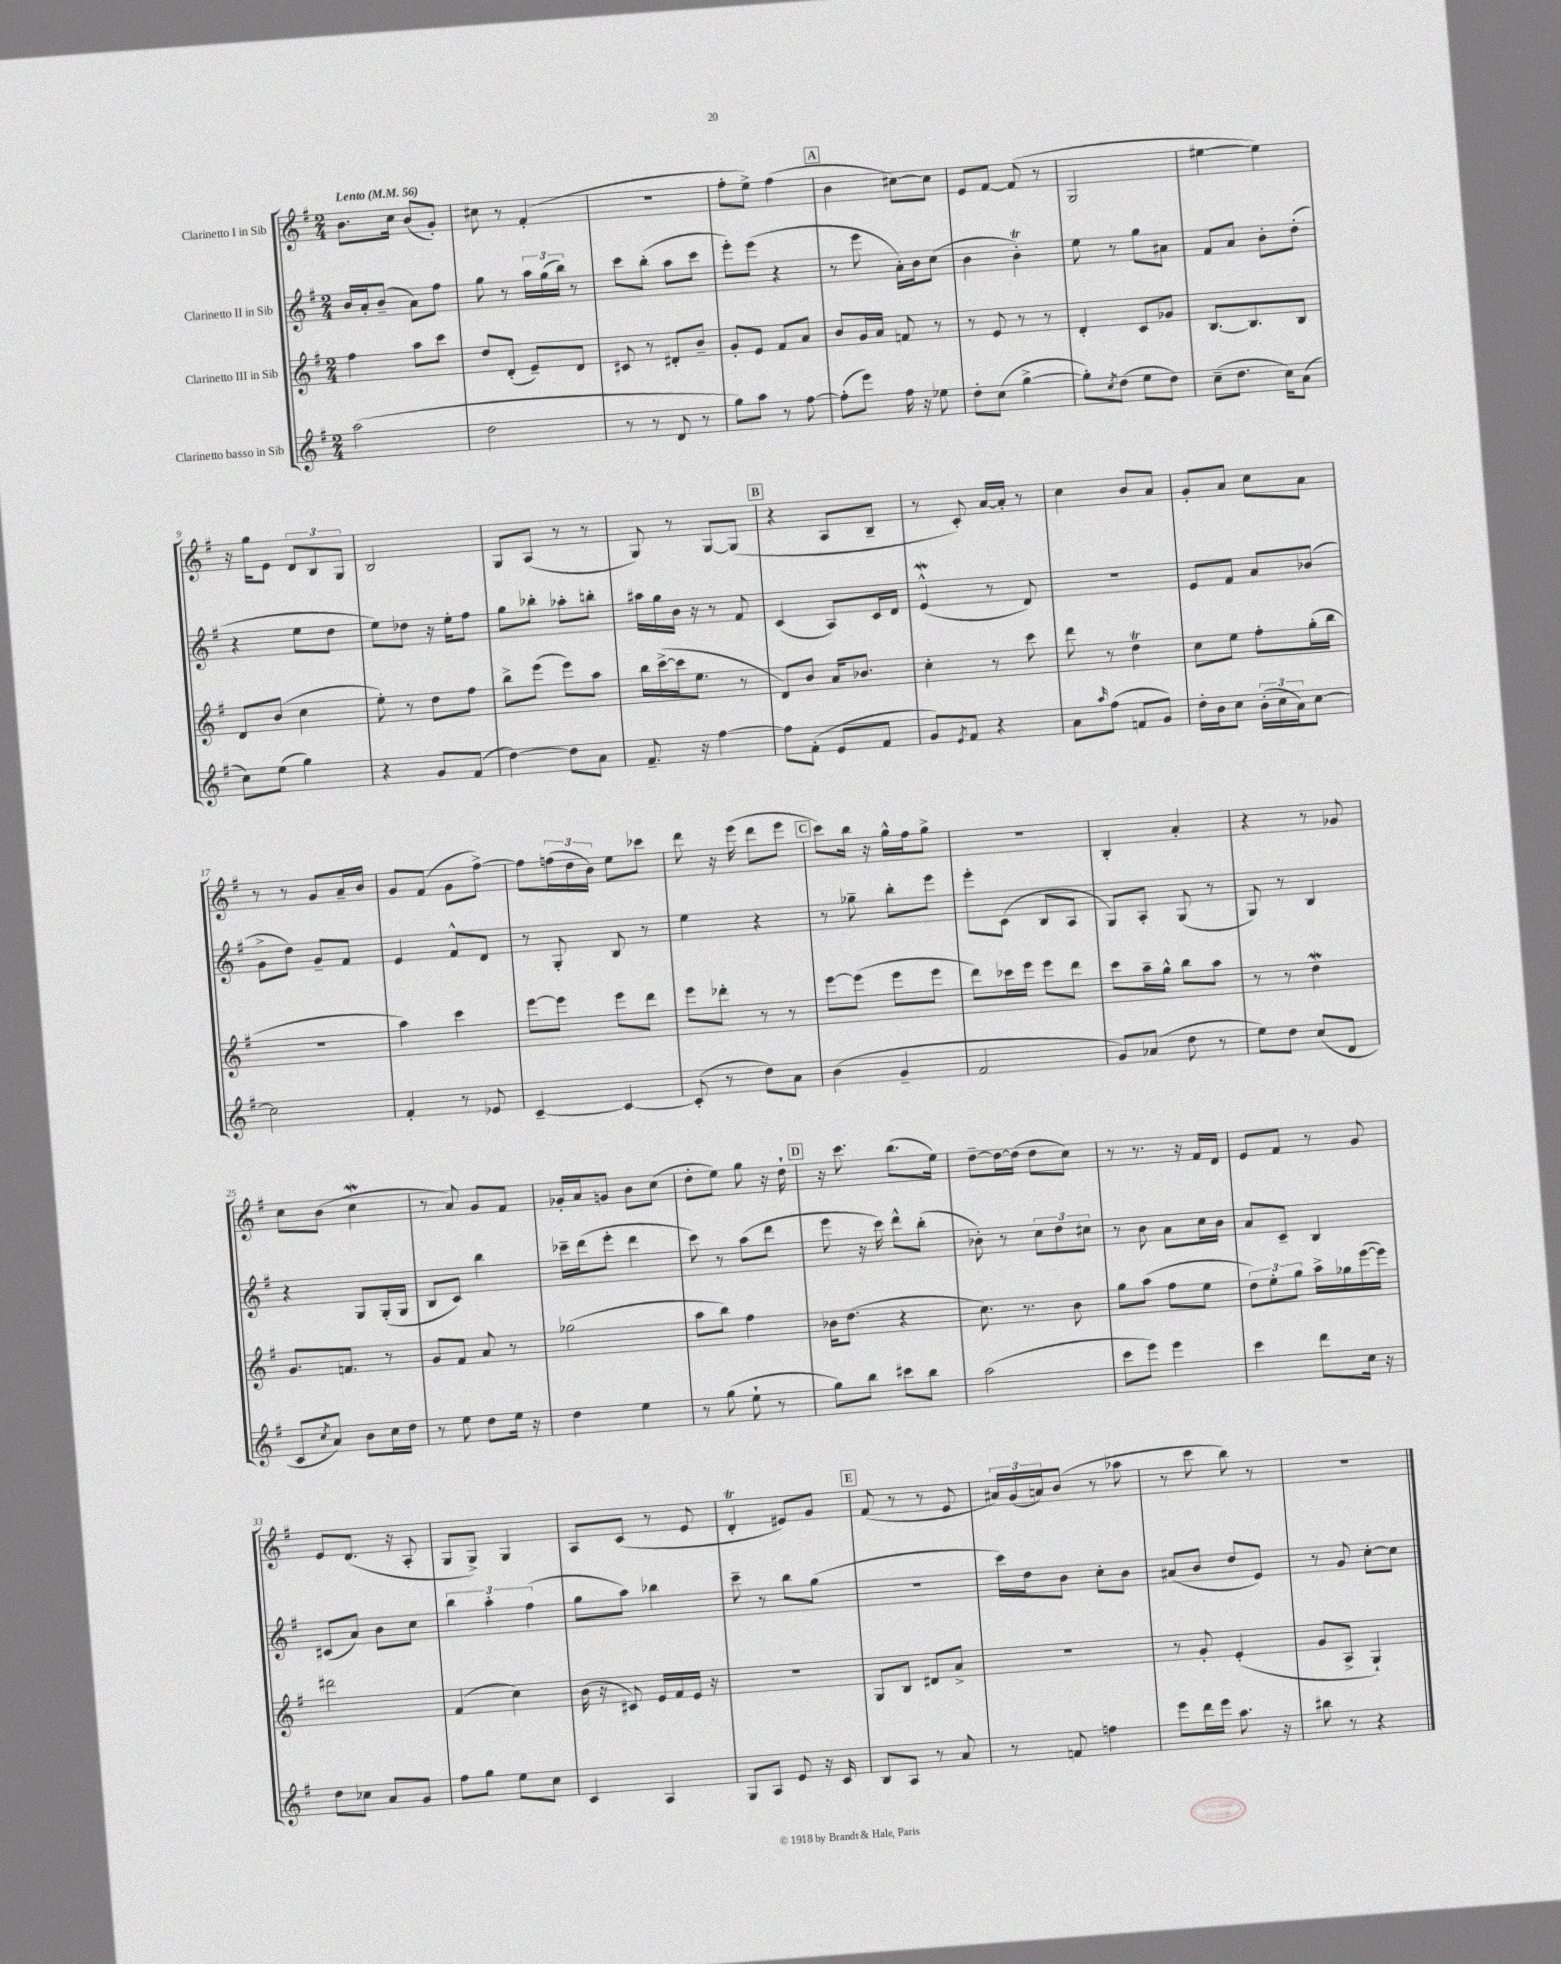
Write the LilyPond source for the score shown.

<<
\new StaffGroup <<
\new Staff = "s0" \with { instrumentName = "Clarinetto I in Sib" } {
    \clef treble \key g \major \numericTimeSignature \time 2/4 \tempo "Lento" 4 = 56
    b'8. c''16 b'8( g'8-.) |
    cis''8 r8 fis'4-.( |
    r2 |
    fis''8-. e''8->) fis''4( |
    \mark \markup { \box "A" } b'4 cis''8~) cis''8 |
    e'8 fis'8~ fis'8( r8 |
    g2 |
    eis''4~ eis''4) |
    r16 g''16 e'8 \tuplet 3/2 { d'8 b8 g8 } |
    b2 |
    g8 a8( r8 r8 |
    g8) r8 g8~ g8( |
    \mark \markup { \box "B" } r4 a8 b8-- |
    r8 c'8-.) a'16~ a'16-. r8 |
    c''4 b'8 a'8 |
    g'8-. a'8 c''8 a'8 |
    r8 r8 g'8 a'16-- b'16 |
    g'8 fis'8( g'8 fis''8~->) |
    fis''8 \tuplet 3/2 { f''16( d''16 b'16) } e''8 ces'''8 |
    d'''8 r16 e'''16( d'''8 e'''8 |
    \mark \markup { \box "C" } c'''8) b''16 r16 g''16-^ fis''16 g''8-> |
    R2 |
    b4-. a'4-. |
    r4 r8 ges'8 |
    c''8 b'8( c''4\mordent |
    r8 a'8) g'8 fis'8 |
    ges'16-. a'16 g'8 b'8 c''8( |
    d''8-. e''8) g''8 r16 d''16-! |
    \mark \markup { \box "D" } r16 c'''8. b''8.( e''16) |
    d''8~-- d''16~ d''16( d''8 c''8) |
    r8 r8. r16 fis'16 d'16 |
    e'8 fis'8 r8 g'8 |
    e'8 d'8.( r16 a8-. |
    g8 g8->) g4 |
    a8 c'8( r8 e'8 |
    d'4-.\trill eis'8) g'8 |
    \mark \markup { \box "E" } fis'8( r8 r8 e'8 |
    \tuplet 3/2 { ais'16) g'16( a'16) } b'8( r8 aes''8 |
    r8 c'''8 b''8) r8 |
    R2 \bar "|." |
}
\new Staff = "s1" \with { instrumentName = "Clarinetto II in Sib" } {
    \clef treble \key g \major \numericTimeSignature \time 2/4
    b'16 a'16-. b'8--( a'8) fis''8 |
    g''8 r8 \tuplet 3/2 { a''16 g''16( b''16) } r8 |
    c'''8 b''8-.( a''8 c'''8 |
    e'''8-.) e'''8( r4 |
    \mark \markup { \box "A" } r8 e'''8 a'16-.) b'16 c''8( |
    b'4 b'4-.\trill) |
    e''8 r8 g''8 ais'8 |
    fis'8 a'8 b'8-. d''8-.( |
    r4 e''8 d''8 |
    e''8) des''8 r16 e''16-. fis''8 |
    g''8 bes''8-. aes''8-. b''8-. |
    ais''16 g''16 b'16 r16 r8 fis'8 |
    \mark \markup { \box "B" } c'4( a8) c'16 d'16 |
    e'4-^\mordent( r8 d'8) |
    r2 |
    e'8 fis'8 a'8 bes'8( |
    g'8-> d''8) g'8-- fis'8 |
    e'4 fis'8-^ d'8 |
    r8 g8-. b8 r8 |
    e''4 r4 |
    \mark \markup { \box "C" } r8 ges''8-- b''8-. e'''8 |
    e'''8-. c'8( b8 a8 |
    g8) a8-. g8( r8 |
    g8) r8 b4 |
    r4 g8 g16-.( g16 |
    b8 c'8) b''4 |
    ces'''16-- d'''16( e'''8-. d'''4 |
    c'''8) r8 a''8( d'''8 |
    \mark \markup { \box "D" } e'''8 r16 c'''16) d'''8-^ b''8-.( |
    bes'8-.) r8 \tuplet 3/2 { c''8 d''8 cis''8 } |
    r8 b'8 a'8 c''16 b'16 |
    a'8 c'8-- b4 |
    cis'8( a'8) b'8 c''8 |
    \tuplet 3/2 { b''4 a''4-. fis''4( } |
    g''8 a''8) bes''4 |
    c'''8-- r8 b''8 g''8( |
    \mark \markup { \box "E" } r2 |
    c'''16) d''16 b'8 c''8-. b'8 |
    ais'8( b'8 d''8 e'8) |
    r8 g'8 c''8~-. c''8 \bar "|." |
}
\new Staff = "s2" \with { instrumentName = "Clarinetto III in Sib" } {
    \clef treble \key g \major \numericTimeSignature \time 2/4
    fis''4 a''8 c'''8 |
    d''8 d'8-.( e'8--) d'8 |
    cis'8 r8 dis'8-. b'8-- |
    g'8-. e'8 fis'8 a'8 |
    \mark \markup { \box "A" } b'8 g'16 a'16 f'8 r8 |
    r8 e'8 r8 r8 |
    d'4-. c'8 ges'8 |
    b8.~ b8. b8 |
    d'8 b'8( c''4 |
    e''8-.) r8 d''8 fis''8 |
    b''8-> e'''8( e'''8) a''8 |
    b''16 c'''16~->( c'''16 e''8. r8 |
    \mark \markup { \box "B" } d'8) b'8 a'16 bes'8. |
    c''4-. r8 c'''8 |
    d'''8 r8 d''4\trill |
    c''8 e''8 fis''8-. g''16-.( b''16 |
    r2 |
    a''4) c'''4 |
    e'''8~ e'''8 e'''8 d'''8 |
    e'''8 des'''8-. r8 r8 |
    \mark \markup { \box "C" } e'''8~ e'''8( e'''8 e'''8 |
    d'''8) ces'''16 e'''16 e'''8 d'''8 |
    c'''8 a''16-- g''16-^ b''8 a''8 |
    r8 r8 d''4\mordent |
    g'8. f'8. r8 |
    g'8 fis'8 a'8 r8 |
    ges''2( |
    a''8 b''8) fis''4 |
    \mark \markup { \box "D" } bes'16 d''8.( r4 |
    c''8.) r8. b'8 |
    g''8 a''8( fis''8 e''8 |
    \tuplet 3/2 { d''8) e''8-. g''8 } a''16-> ges''16 e'''16~( e'''16) |
    dis'''2 |
    fis'4( c''4) |
    b'16( r16 cis'8) e'16 fis'16 e'16 r16 |
    r2 |
    \mark \markup { \box "E" } g8 b8 dis'8 a'8-> |
    R2 |
    r8 g'8-. e'4-.( |
    g'8 a8-> g4-!) \bar "|." |
}
\new Staff = "s3" \with { instrumentName = "Clarinetto basso in Sib" } {
    \clef treble \key g \major \numericTimeSignature \time 2/4
    a''2( |
    d''2 |
    r8 r8 d'8 r8 |
    g''8) a''8 r8 fis''8~ |
    \mark \markup { \box "A" } fis''8-.( e'''8) fis''16 r16 ees''8 |
    d''8-. c''8( g''4~-> |
    g''8-.) \acciaccatura { c''8 } d''8( e''8 d''8) |
    c''8--( d''8. c''16) a'8( |
    c''8) e''8( g''4) |
    r4 g'8 fis'8( |
    d''4~) d''8 a'8 |
    fis'8.-- r16 fis''4~ |
    \mark \markup { \box "B" } fis''8 fis'8-.( e'8 fis'8 |
    g'8) \acciaccatura { e'8 } fis'8 r4 |
    a'8 \grace { a''16 } fis''8( f'8 g'8) |
    d''16-. b'16 c''8 \tuplet 3/2 { b'16-.( c''16 a'16) } c''8~ |
    c''2 |
    fis'4-. r8 ees'8 |
    c'4~-- c'4~ |
    c'8-.( r8 d''8) a'8 |
    \mark \markup { \box "C" } b'4( g'4-- |
    fis'2 |
    g'8) aes'8( d''8 r8 |
    e''8) d''8 c''8( d'8 |
    c'8 \acciaccatura { c''8 } a'8) b'8 c''16 d''16 |
    r8 e''8 d''8 e''16 r16 |
    d''4 e''4 |
    r8 g''8( e''8-! r8 |
    \mark \markup { \box "D" } g''8) b''8 cis'''8 b''8 |
    a''2( |
    c'''8 e'''8) e'''4 |
    c'''4 d'''8 c''16 r16 |
    d''8 ces''8 a'8 g'8 |
    fis''8 g''8 e''8 c''8 |
    c'4 a4 |
    g8 a8 e'8 r16 c'16 |
    \mark \markup { \box "E" } b8 a8 r8 a'8 |
    r8 f'8 f''4 |
    e'''8 d'''16 e'''16 a''8. r16 |
    bis''8 r8 r4 \bar "|." |
}
>>
>>
